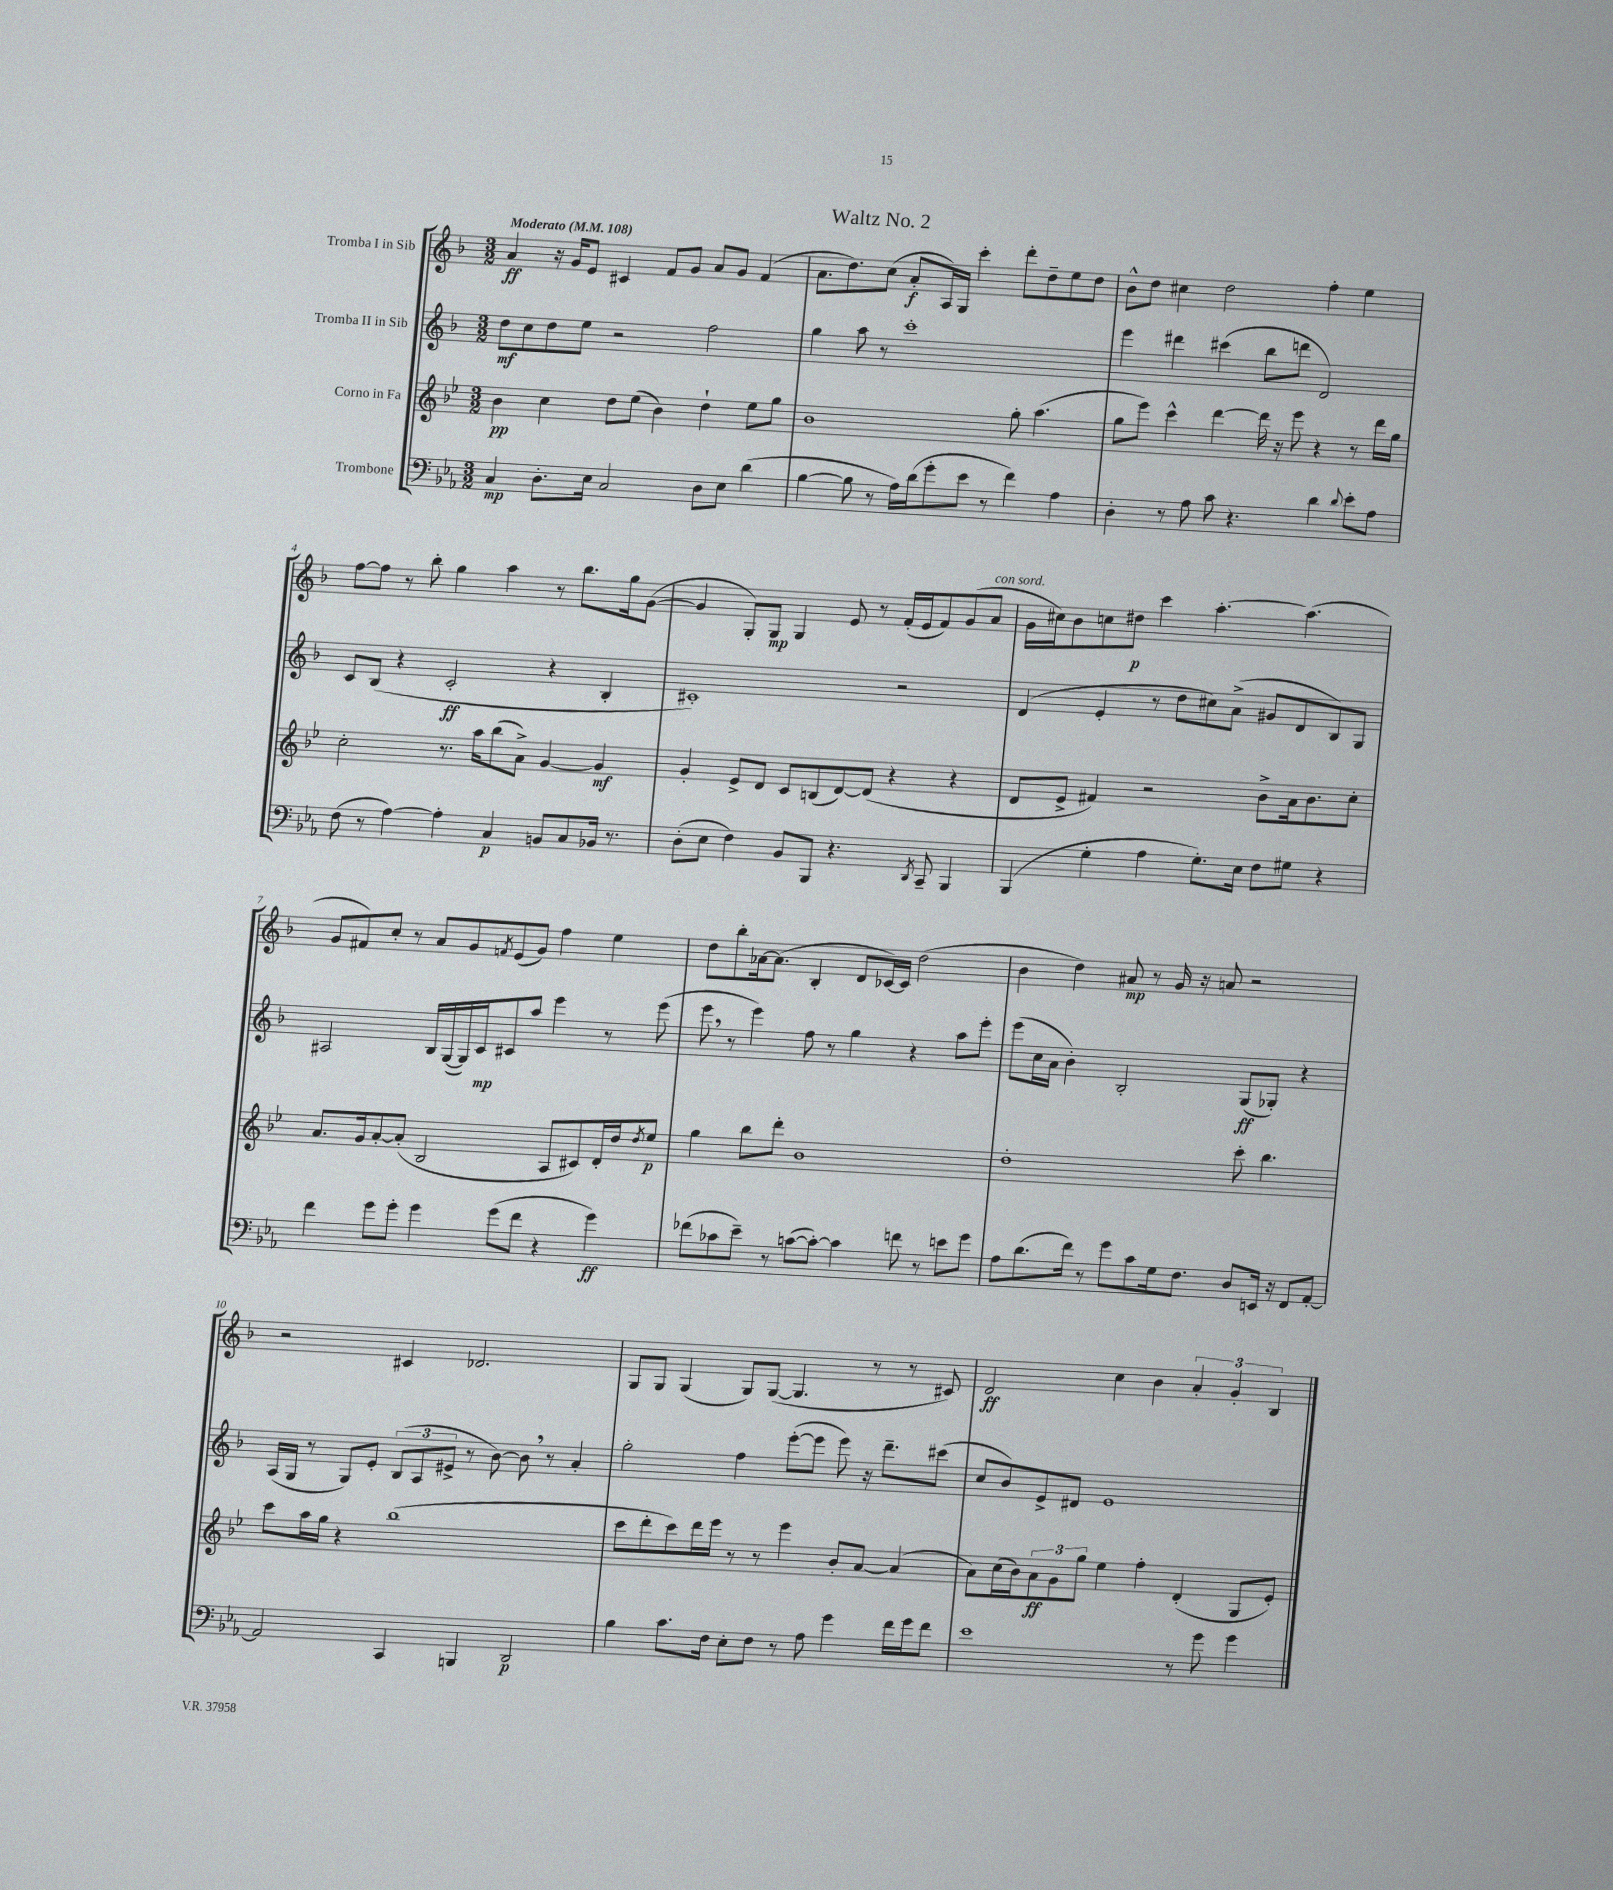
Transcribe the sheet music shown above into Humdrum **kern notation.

**kern	**dynam	**kern	**dynam	**kern	**dynam	**kern	**dynam
*part4	*part4	*part3	*part3	*part2	*part2	*part1	*part1
*staff4	*staff4	*staff3	*staff3	*staff2	*staff2	*staff1	*staff1
*I"Trombone	*	*I"Corno in Fa	*	*I"Tromba II in Sib	*	*I"Tromba I in Sib	*
*clefF4	*	*clefG2	*	*clefG2	*	*clefG2	*
*k[b-e-a-]	*	*k[b-e-]	*	*k[b-]	*	*k[b-]	*
*M3/2	*	*M3/2	*	*M3/2	*	*M3/2	*
*MM108	*	*MM108	*	*MM108	*	*MM108	*
=1	=1	=1	=1	=1	=1	=1	=1
!	!	!	!	!	!	!LO:TX:a:B:t=Moderato	!
4C/	mp	4b-\	pp	8dd\L	mf	4a/	ff
.	.	.	.	8cc\	.	.	.
8.D'\L	.	4cc\	.	8dd\	.	16r	.
.	.	.	.	.	.	16g/KL	.
.	.	.	.	8ee\J	.	8e/J	.
16E-\Jk	.	.	.	.	.	.	.
2C/	.	8dd\L	.	2r	.	4c#X/	.
.	.	(8ee-\J	.	.	.	.	.
.	.	4b-\)	.	.	.	8f/L	.
.	.	.	.	.	.	8g/J	.
8D\L	.	4dd`\	.	2ff\	.	8a/L	.
8E-\J	.	.	.	.	.	8g/J	.
(4d\	.	8ee-\L	.	.	.	(4f/	.
.	.	8gg\J	.	.	.	.	.
=2	=2	=2	=2	=2	=2	=2	=2
[4B-\	.	1b-	.	4gg\	.	8.a\L	.
.	.	.	.	.	.	8.dd\)	.
8B-\]	.	.	.	8aa\	.	.	.
8r	.	.	.	8r	.	(8cc\J	.
16A-\LL)	.	.	.	1ccc'	.	8a'/L	f
(16d\J	.	.	.	.	.	.	.
8g'\	.	.	.	.	.	16A/L)	.
.	.	.	.	.	.	16G/JJ	.
8e-\J	.	.	.	.	.	4ccc'\	.
8r	.	.	.	.	.	.	.
4f\)	.	8gg'\	.	.	.	8ddd'\L	.
.	.	(4.aa\	.	.	.	8dd~\	.
4A-\	.	.	.	.	.	8ee\	.
.	.	.	.	.	.	8dd\J	.
=3	=3	=3	=3	=3	=3	=3	=3
4D'\	.	8gg\L	.	4eee\	.	8b-^^\L	.
.	.	8eee-\J)	.	.	.	8dd\J	.
8r	.	4ccc^^\	.	4ddd#X\	.	4cc#X\	.
8A-\	.	.	.	.	.	.	.
8c\	.	[4ddd\	.	(4ccc#X\	.	2dd\	.
4.r	.	.	.	.	.	.	.
.	.	16ddd\]	.	8bb-\L	.	.	.
.	.	16r	.	.	.	.	.
.	.	8eee-\	.	8dddn\J	.	.	.
4d\	.	4r	.	2d/)	.	4ff'\	.
8qqd/	.	.	.	.	.	.	.
8e-'\L	.	8r	.	.	.	4ee\	.
8A-\J	.	16ddd\LL	.	.	.	.	.
.	.	16gg\JJ	.	.	.	.	.
!!LO:LB:g=z
=4	=4	=4	=4	=4	=4	=4	=4
(8F\	.	2cc'\	.	8c/L	.	[8ff\L	.
8r	.	.	.	(8B-/J	.	8ff\J]	.
[4A-\)	.	.	.	4r	.	8r	.
.	.	.	.	.	.	8bb-'\	.
4A-'\]	.	8.r	.	2c'/	ff	4gg\	.
.	.	16aa\KL	.	.	.	.	.
4C/	p	(8bb-\	.	.	.	4aa\	.
.	.	8a^\J)	.	.	.	.	.
8BBn/L	.	[4g/	.	4r	.	8r	.
8C/	.	.	.	.	.	8.bb-\L	.
16BB-X/Jk	.	4g/]	mf	4B-'/	.	.	.
8.r	.	.	.	.	.	16gg\k	.
.	.	.	.	.	.	([8g\J	.
=5	=5	=5	=5	=5	=5	=5	=5
(8D'\L	.	4g'/	.	1c#X')	.	4g/]	.
8E-\J	.	.	.	.	.	.	.
4F\)	.	8e-^/L	.	.	.	8G'/L)	.
.	.	8d/J	.	.	.	8G/J	mp
8BB-/L	.	8c/L	.	.	.	4G/	.
8BBB-/J	.	(8Bn/	.	.	.	.	.
4.r	.	[8d/)	.	.	.	8e/	.
.	.	(8d/J]	.	.	.	8r	.
.	.	4r	.	2r	.	(16f'/LL	.
.	.	.	.	.	.	16e/J	.
8qDD/	.	.	.	.	.	.	.
8CC~/	.	.	.	.	.	8f/)	.
4BBB-/	.	4r	.	.	.	(8g/	.
!	!	!	!	!	!	!LO:TX:a:i:t=con sord.	!
.	.	.	.	.	.	8a/J	.
=6	=6	=6	=6	=6	=6	=6	=6
(4BBB-/	.	8d/L	.	(4d/	.	16g\LL	.
.	.	.	.	.	.	16cc#X\J)	.
.	.	8e-^/J	.	.	.	8b-\	.
4G'\	.	4f#X/)	.	4e'/	.	8ccn\	.
.	.	.	.	.	.	8dd#X\J	p
4A-\	.	2r	.	8r	.	4ccc\	.
.	.	.	.	8dd\L	.	.	.
8.G'\L)	.	.	.	8cc#X\)	.	[4.aa'\	.
.	.	.	.	(8a^\J	.	.	.
16E-\Jk	.	.	.	.	.	.	.
8F\L	.	8b-^\L	.	8g#X/L	.	.	.
8G#X\J	.	16a\k	.	8d/	.	(4.aa\]	.
.	.	8.b-\	.	.	.	.	.
4r	.	.	.	8B-/)	.	.	.
.	.	8cc'\J	.	8G/J	.	.	.
!!LO:LB:g=z
=7	=7	=7	=7	=7	=7	=7	=7
4f\	.	8.a/L	.	2A#X/	.	8g/L	.
.	.	.	.	.	.	8f#X/)	.
.	.	16g/k	.	.	.	.	.
8g\L	.	[8a'/	.	.	.	8cc'/J	.
8g'\J	.	(8a'/J]	.	.	.	8r	.
4g\	.	2B-/	.	16B-/LL	.	8a/L	.
.	.	.	.	([16G/	.	.	.
.	.	.	.	16G/])	.	8g/	.
.	.	.	.	16c/J	mp	.	.
.	.	.	.	.	.	8qfn/	.
(8g\L	.	.	.	8c#X/	.	(8e/	.
8f\J	.	.	.	8aa/J	.	8g/J)	.
4r	.	8A/L	.	4eee\	.	4ff\	.
.	.	8c#X/)	.	.	.	.	.
4g\)	ff	16d'/L	.	8r	.	4ee\	.
.	.	16dd/J	.	.	.	.	.
.	.	8qdd/	.	.	.	.	.
.	.	8ee-/J	p	(8eee\	.	.	.
=8	=8	=8	=8	=8	=8	=8	=8
(8f-X\L	.	4gg\	.	8eee,\	.	8dd\L	.
8c-X\	.	.	.	8r	.	8bb-'\	.
8e-~\J)	.	8bb-\L	.	4eee\)	.	[16a-X\k	.
.	.	.	.	.	.	(8.a-\J]	.
8r	.	8ddd'\J	.	.	.	.	.
([8cn\L	.	1b-	.	8ff\	.	4B-'/	.
8c'\J_)	.	.	.	8r	.	.	.
4c\]	.	.	.	4gg\	.	8d/L	.
.	.	.	.	.	.	[16c-X/L)	.
.	.	.	.	.	.	16c-/JJ]	.
8fn\	.	.	.	4r	.	(2dd\	.
8r	.	.	.	.	.	.	.
8en\L	.	.	.	8aa\L	.	.	.
8g\J	.	.	.	8eee'\J	.	.	.
=9	=9	=9	=9	=9	=9	=9	=9
8A-\L	.	1dd'	.	(8eee\L	.	4b-\	.
(8.d\	.	.	.	16cc\L	.	.	.
.	.	.	.	16a\JJ	.	.	.
.	.	.	.	4b-'\)	.	4dd\)	.
16f\Jk)	.	.	.	.	.	.	.
8r	.	.	.	.	.	.	.
8g\L	.	.	.	2B-'/	.	8a#X/	mp
8c\	.	.	.	.	.	8r	.
16G\k	.	.	.	.	.	16g/	.
8.F\J	.	.	.	.	.	16r	.
.	.	.	.	.	.	8an/	.
8D/L	.	8ccc'\	.	(8G/L	ff	2r	.
16EEn/Jk	.	4.bb-\	.	8G-X'/J)	.	.	.
16r	.	.	.	.	.	.	.
8FF/L	.	.	.	4r	.	.	.
[8AA-'/J	.	.	.	.	.	.	.
!!LO:LB:g=z
=10	=10	=10	=10	=10	=10	=10	=10
2AA-/]	.	8ccc\L	.	(16A/LL	.	2r	.
.	.	.	.	16G/JJ	.	.	.
.	.	16aa\L	.	8r	.	.	.
.	.	16gg\JJ	.	.	.	.	.
.	.	4r	.	8G/L)	.	.	.
.	.	.	.	8e'/J	.	.	.
4CC/	.	(1bb-	.	(12B-/L	.	4c#X/	.
.	.	.	.	12A/	.	.	.
.	.	.	.	12e#X^/J	.	.	.
4BBBn/	.	.	.	8r	.	2.d-X/	.
.	.	.	.	[8b-\)	.	.	.
2DD/	p	.	.	8b-,\]	.	.	.
.	.	.	.	8r	.	.	.
.	.	.	.	4a'/	.	.	.
=11	=11	=11	=11	=11	=11	=11	=11
4B-\	.	8ccc\L	.	2gg'\	.	8G/L	.
.	.	8ddd'\	.	.	.	8G/J	.
8.c\L	.	8ccc\)	.	.	.	(4G/	.
.	.	16ddd\L	.	.	.	.	.
16F\Jk	.	16eee-\JJ	.	.	.	.	.
8E-'\L	.	8r	.	4ff\	.	8G/L)	.
8F\J	.	8r	.	.	.	([8G/J	.
8r	.	4eee-\	.	([8eee'\L	.	4.G/]	.
8A-\	.	.	.	8eee\J]	.	.	.
4g\	.	8b-'/L	.	8eee\)	.	.	.
.	.	[8a/J	.	16r	.	8r	.
.	.	.	.	8.ddd~\L	.	.	.
16f\LL	.	(4a/]	.	.	.	8r	.
16g\J	.	.	.	.	.	.	.
8f\J	.	.	.	(8ccc#X\J	.	8c#X/)	.
=12	=12	=12	=12	=12	=12	=12	=12
1e-	.	8a\L)	.	8cc/L	.	2d/	ff
.	.	(16cc\L	.	8b-/)	.	.	.
.	.	16b-\J)	.	.	.	.	.
.	.	12a\	ff	8e^/	.	.	.
.	.	12g\	.	.	.	.	.
.	.	.	.	8d#X/J	.	.	.
.	.	12gg\J	.	.	.	.	.
.	.	4ee-\	.	1e	.	4cc\	.
.	.	4ff'\	.	.	.	4b-\	.
8r	.	(4d'/	.	.	.	6a'/	.
8g\	.	.	.	.	.	.	.
.	.	.	.	.	.	6g'/	.
4g\	.	8G/L	.	.	.	.	.
.	.	.	.	.	.	6B-/	.
.	.	8e-'/J)	.	.	.	.	.
==	==	==	==	==	==	==	==
*-	*-	*-	*-	*-	*-	*-	*-
